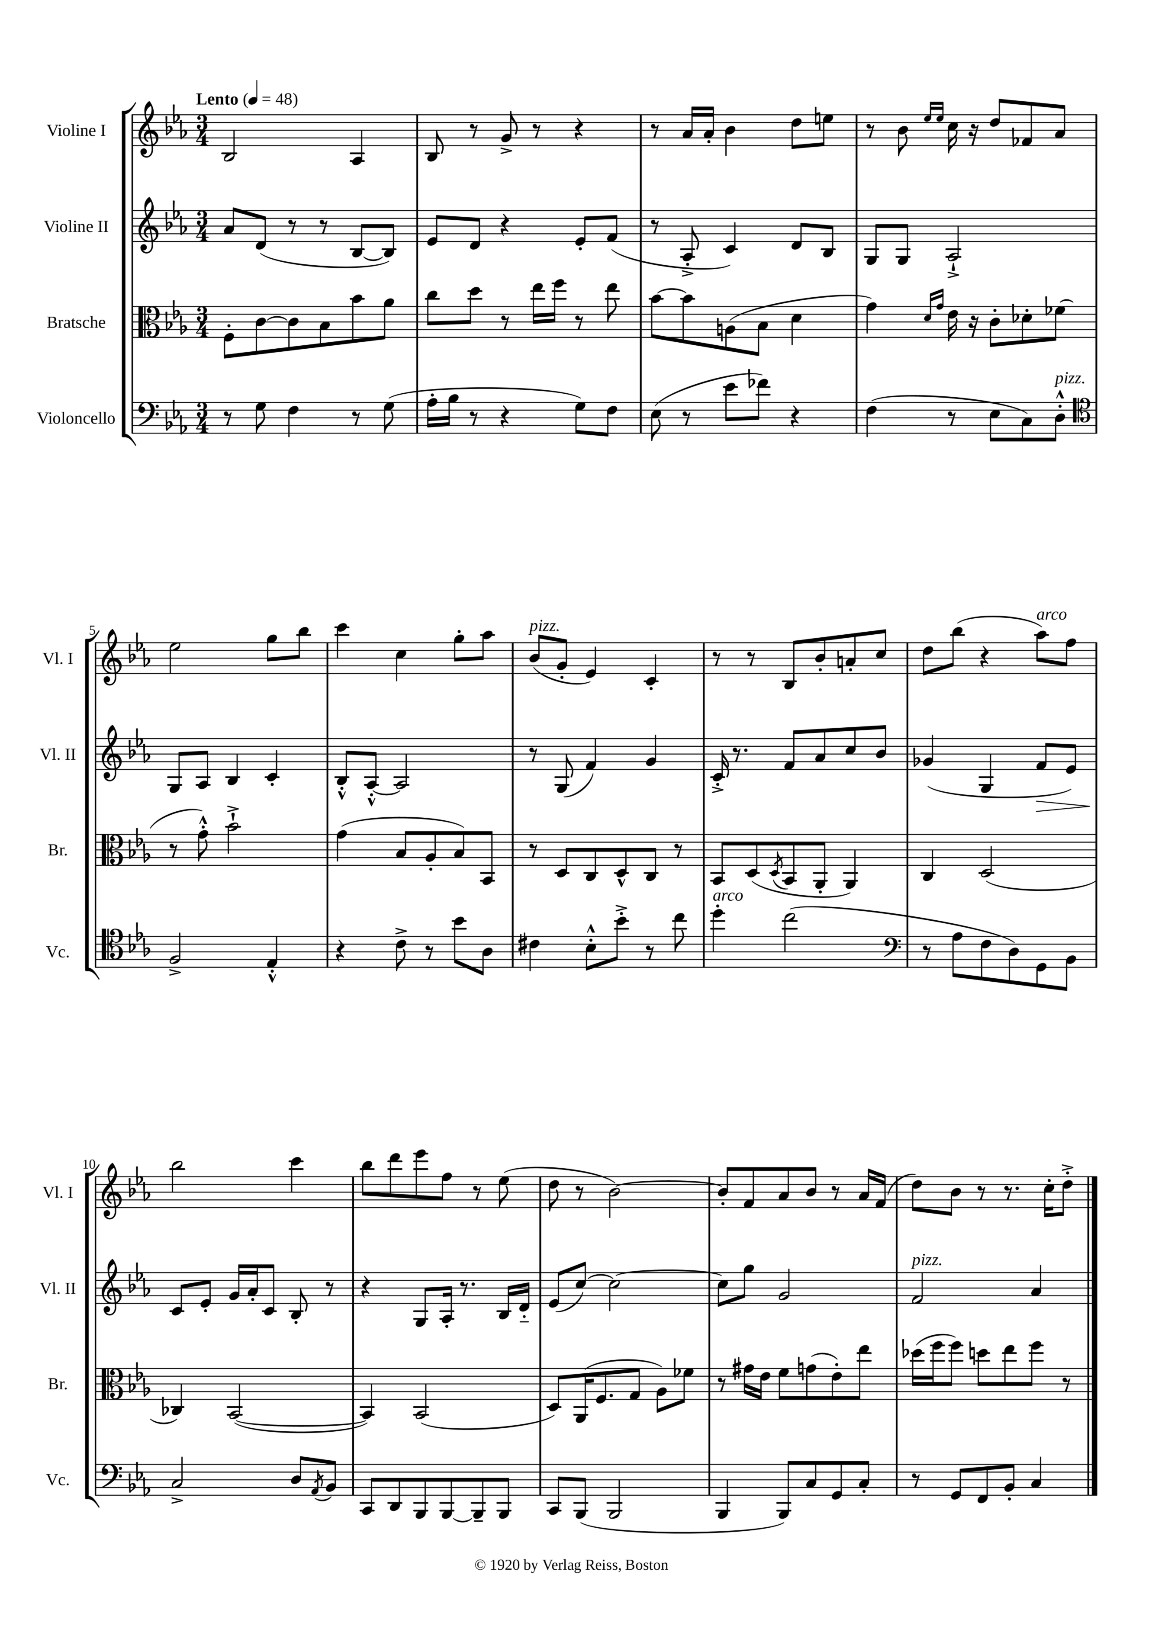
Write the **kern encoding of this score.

**kern	**kern	**kern	**kern
*staff4	*staff3	*staff2	*staff1
*clefF4	*clefC3	*clefG2	*clefG2
*k[b-e-a-]	*k[b-e-a-]	*k[b-e-a-]	*k[b-e-a-]
*M3/4	*M3/4	*M3/4	*M3/4
*MM48	*MM48	*MM48	*MM48
8r	8F'\L	8a-/L	2B-/
8G\	[8c\	(8d/J	.
4F\	8c\]	8r	.
.	8B-\	8r	.
8r	8b-\	[8B-/L	4A-/
(8G\	8a-\J	8B-/]J)	.
=	=	=	=
16A-'\LL	8cc\L	8e-/L	8B-/
16B-\JJ	.	.	.
8r	8dd\J	8d/J	8r
4r	8r	4r	8g^/
.	16ee-\LL	.	8r
.	16ff\JJ	.	.
8G\L)	8r	8e-'/L	4r
8F\J	8ee-\	(8f/J	.
=	=	=	=
(8E-\	[8b-\L	8r	8r
8r	8b-\]	8A-'^/	16a-/LL
.	.	.	16a-'/JJ
8e-\L	(8A\	4c/)	4b-\
8f-\J)	8B-\J	.	.
4r	4d\	8d/L	8dd\L
.	.	8B-/J	8ee\J
=	=	=	=
(4F\	4g\)	8G/L	8r
.	.	8G/J	8b-\
.	16qqd/LL	.	16qqee-/LL
.	16qqg/JJ	.	16qqee-/JJ
8r	16e-\	2A-`^/	16cc\
.	16r	.	16r
8E-\L	8c'\L	.	8dd/L
8C\)	8d-'\	.	8f-/
8D'^^\J	(8f-\J	.	8a-/J
=	=	=	=
*clefC4	*	*	*
2F^/	8r	8G/L	2ee-\
.	8g'^^\)	8A-/J	.
.	2b-`^\	4B-/	.
4E-'^^/	.	4c'/	8gg\L
.	.	.	8bb-\J
=	=	=	=
4r	(4g\	8B-'^^/L	4ccc\
.	.	[8A-'^^/J	.
8c^\	8B-/L	2A-/]	4cc\
8r	8A-'/	.	.
8b-\L	8B-/)	.	8gg'\L
8A-\J	8BB-/J	.	8aa-\J
=	=	=	=
4c#\	8r	8r	(8b-/L
.	8D/L	(8G/	8g'/J
8B-'^^\L	8C/	4f/)	4e-/)
8b-'^\J	8D^^/	.	.
8r	8C/J	4g/	4c'/
8cc\	8r	.	.
=	=	=	=
4dd'\	8BB-/L	16c'^/	8r
.	.	8.r	.
.	(8D/	.	8r
.	8qD/	.	.
(2cc\	8BB-/	8f/L	8B-/L
.	8AA-'/J	8a-/	8b-'/
.	4AA-/)	8cc/	8a'/
.	.	8b-/J	8cc/J
=	=	=	=
*clefF4	*	*	*
8r	4C/	(4g-/	8dd\L
8A-\L	.	.	(8bb-\J
8F\	(2D/	4G/	4r
8D\)	.	.	.
8GG\	.	8f/L	8aa-\L)
8BB-\J	.	8e-/J)	8ff\J
=	=	=	=
2C^/	4C-/)	8c/L	2bb-\
.	.	8e-'/J	.
.	([2BB-/	16g/LL	.
.	.	16a-'/J	.
.	.	8c/J	.
8D/L	.	8B-'/	4ccc\
8qAA-/	.	.	.
8BB-/J	.	8r	.
=	=	=	=
8CC/L	4BB-/])	4r	8bb-\L
8DD/	.	.	8ddd\
8BBB-/	(2BB-/	8G/L	8eee-\
[8BBB-/	.	16A-'/Jk	8ff\J
.	.	8.r	.
8BBB-~/]	.	.	8r
8BBB-/J	.	16B-/LL	(8ee-\
.	.	16d'~/JJ	.
=	=	=	=
8CC/L	8D/L)	(8e-/L	8dd\
(8BBB-/J	(16AA-/K	[8cc/J)	8r
.	8.F/	.	.
2BBB-/	.	2cc\_	[2b-\)
.	8G/J	.	.
.	8A-\L)	.	.
.	8f-\J	.	.
=	=	=	=
4BBB-/	8r	8cc\]L	8b-'/]L
.	16g#\LL	8gg\J	8f/
.	16e-\JJ	.	.
8BBB-/L)	8f\L	2g/	8a-/
8C/	(8g\	.	8b-/J
8GG/	8e-'\)	.	8r
8C'/J	8ee-\J	.	16a-/LL
.	.	.	(16f/JJ
=	=	=	=
8r	(16dd-\LL	2f/	8dd\L)
.	16ff\J	.	.
8GG/L	8ff\J)	.	8b-\J
8FF/	8dd\L	.	8r
8BB-'/J	8ee-\	.	8.r
4C/	8ff\J	4a-/	.
.	.	.	16cc'\LK
.	8r	.	8dd'^\J
==	==	==	==
*-	*-	*-	*-
